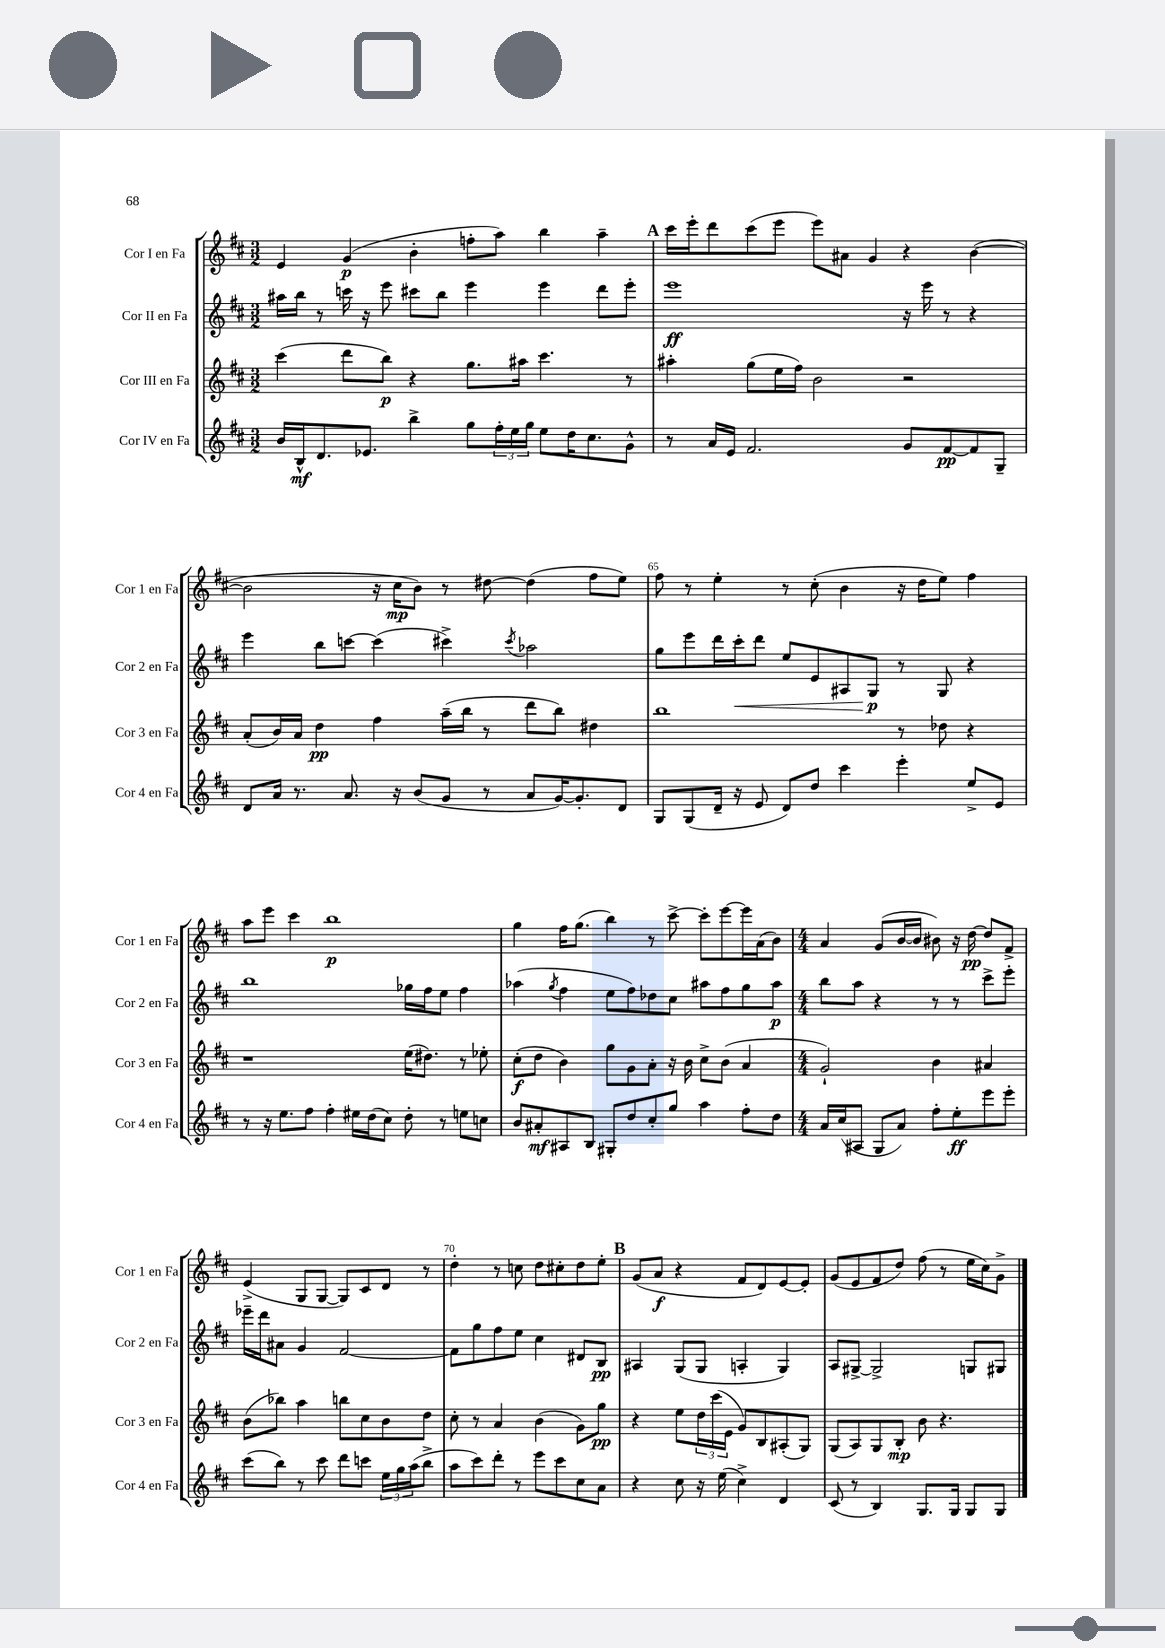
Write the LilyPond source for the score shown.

<<
\new StaffGroup <<
\new Staff = "s0" \with { instrumentName = "Cor I en Fa" shortInstrumentName = "Cor 1 en Fa" } {
    \clef treble \key d \major \numericTimeSignature \time 3/2
    e'4 g'4\p( b'4-. f''8-. a''8) b''4 a''4-- |
    \mark \markup { \bold "A" } cis'''16 e'''16-. d'''8 cis'''8( e'''8 e'''8) ais'8 g'4 r4 b'4~( |
    b'2 r16 cis''16\mp b'8) r8 dis''8~ dis''4( fis''8 e''8) |
    fis''8 r8 e''4-. r8 cis''8-.( b'4 r16 d''16 e''8) fis''4 |
    a''8 e'''8 cis'''4 b''1\p |
    g''4 fis''16 g''8.( b''4) r8 cis'''8~-> cis'''8-. e'''8~ e'''16 a'16( b'8) |
    \numericTimeSignature \time 4/4 a'4 g'8( b'16~ b'16 bis'8) r16 d''16~\pp d''8 fis'8-> |
    e'4->( g8 g8~ g8) cis'8 d'8 r8 |
    d''4-. r8 c''8 d''8 cis''8-. d''8 e''8-. |
    \mark \markup { \bold "B" } g'8( a'8\f r4 fis'8 d'8) e'8~ e'8-. |
    g'8( e'8 fis'8 d''8) fis''8( r8 e''16 cis''16) g'8-> \bar "|." |
}
\new Staff = "s1" \with { instrumentName = "Cor II en Fa" shortInstrumentName = "Cor 2 en Fa" } {
    \clef treble \key d \major \numericTimeSignature \time 3/2
    ais''16 b''16 r8 c'''16 r16 e'''8 cis'''8 b''8 e'''4 e'''4 d'''8 e'''8-. |
    \mark \markup { \bold "A" } e'''1\ff r16 e'''16 r8 r4 |
    e'''4 b''8 c'''8~ c'''4( cis'''4->) \acciaccatura { cis'''8 } aes''2 |
    g''8 e'''8 d'''16 cis'''16-.\< d'''8 e''8 e'8 ais8 g8\p\! r8 g8 r4 |
    b''1 ges''16 fis''16 e''8 fis''4 |
    aes''4( \acciaccatura { g''8 } fis''4 e''8 fis''8) des''8 cis''8 ais''8 fis''8 g''8 ais''8\p |
    \numericTimeSignature \time 4/4 b''8 a''8 r4 r8 r8 cis'''8-> e'''8-. |
    ees'''16-- d'''16 ais'8 g'4 fis'2~ |
    fis'8 g''8 fis''8 e''8 cis''4 dis'8 b8\pp |
    \mark \markup { \bold "B" } ais4 g8( g8 a4-. g4) |
    a8 gis8~-> gis2-> g8 gis8 \bar "|." |
}
\new Staff = "s2" \with { instrumentName = "Cor III en Fa" shortInstrumentName = "Cor 3 en Fa" } {
    \clef treble \key d \major \numericTimeSignature \time 3/2
    cis'''4( d'''8 b''8\p) r4 g''8. ais''16 cis'''4. r8 |
    \mark \markup { \bold "A" } ais''4-. g''8( e''16 fis''16) b'2 r2 |
    a'8-.( b'16) a'16 d''4\pp fis''4 a''16--( b''16 r8 d'''8 b''8) dis''4 |
    b''1 r8 des''8 r4 |
    r1 e''16( dis''8.) r8 ees''8-. |
    cis''8-.\f( d''8 b'4) g''8 g'8 a'8-. r16 b'16 cis''8-> b'8( a'4 |
    \numericTimeSignature \time 4/4 g'2-!) b'4 ais'4 |
    b'8( bes''8) a''4 b''8 cis''8 b'8 d''8 |
    cis''8-. r8 a'4 b'4( g'8) g''8\pp |
    \mark \markup { \bold "B" } r4 e''8 \tuplet 3/2 { d''16 cis'''16( e'16 } g'8) b8 ais8-.( g8) |
    g8( a8) g8 b8-.\mp b'8 r4. \bar "|." |
}
\new Staff = "s3" \with { instrumentName = "Cor IV en Fa" shortInstrumentName = "Cor 4 en Fa" } {
    \clef treble \key d \major \numericTimeSignature \time 3/2
    b'16 b16-^\mf d'8. ees'8. b''4-> g''8 \tuplet 3/2 { fis''16-. e''16 g''16 } e''8 d''16 cis''8. g'8-^ |
    \mark \markup { \bold "A" } r8 a'16 e'16 fis'2. g'8 fis'8~\pp fis'8 g8-- |
    d'8 a'16 r8. a'8. r16 b'8( g'8 r8 a'8 g'16~) g'8.-. d'8 |
    g8 g8( d'16-- r16 e'8 d'8) d''8 cis'''4 e'''4-. e''8-> e'8 |
    r8 r16 e''8. fis''8 fis''4-. eis''16 d''16( cis''8) d''8-. r8 e''8 c''8 |
    b'8 ais'8-.\mf ais8 b8 gis8-. d''8 cis''8-. g''8 a''4 fis''8-. d''8 |
    \numericTimeSignature \time 4/4 a'16 cis''16( ais8 g8 a'8) fis''8-. e''8-.\ff e'''8 e'''8-. |
    cis'''8( b''8) r8 cis'''8 d'''8 c'''8 \tuplet 3/2 { e''16 g''16 a''16( } b''8-> |
    a''8 cis'''8) d'''8-. r8 e'''8 cis'''8 cis''8 a'8 |
    \mark \markup { \bold "B" } r4 cis''8 r16 e''16( cis''4->) d'4 |
    cis'8( r8 b4) g8. g16 g8 g8 \bar "|." |
}
>>
>>
\layout { \context { \Score currentBarNumber = #62 \override BarNumber.break-visibility = ##(#f #t #t) barNumberVisibility = #(every-nth-bar-number-visible 5) } }
